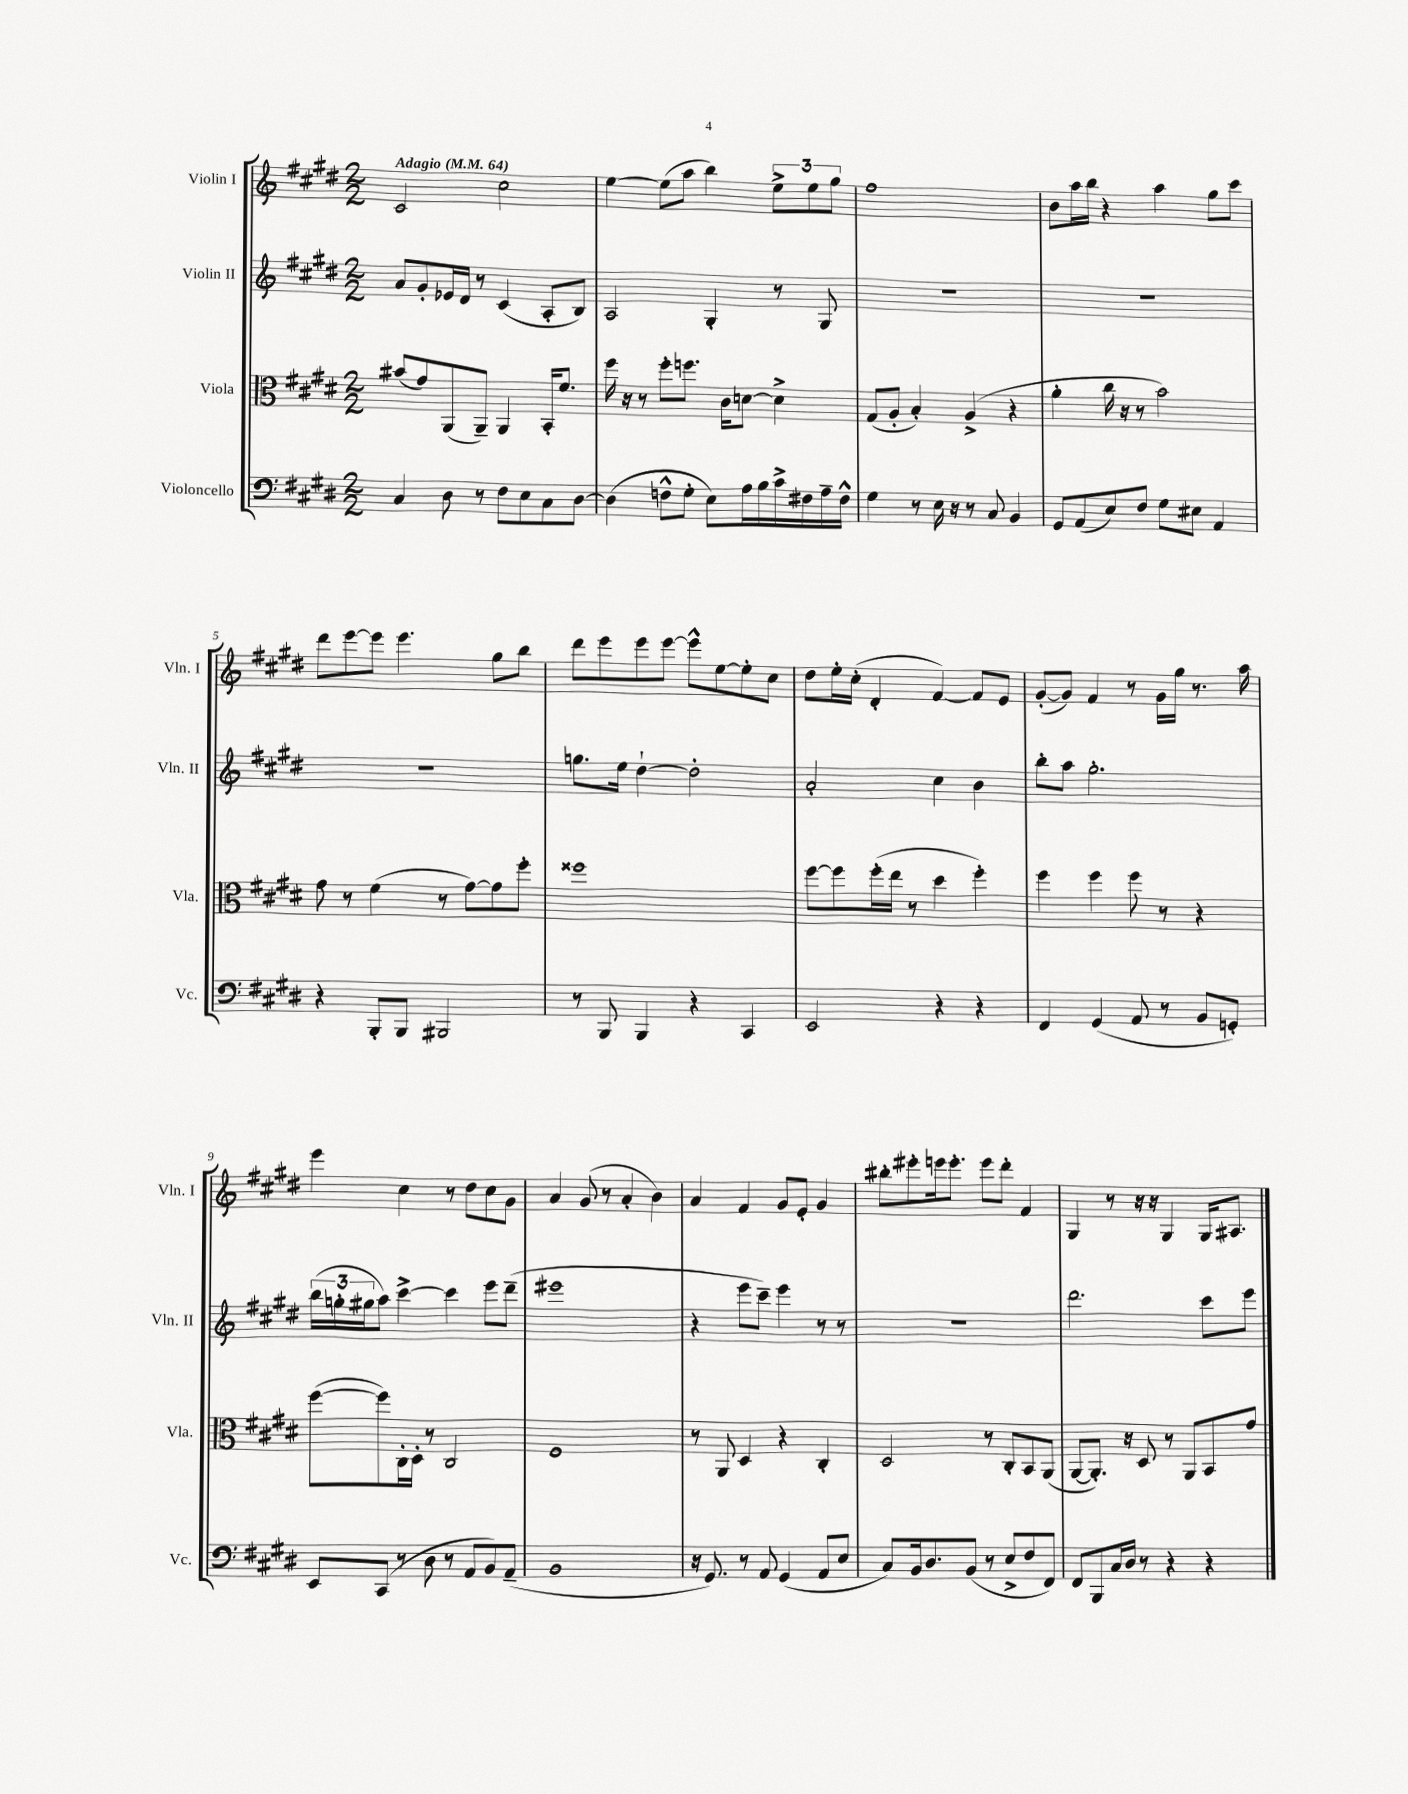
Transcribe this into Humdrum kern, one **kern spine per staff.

**kern	**kern	**kern	**kern
*staff4	*staff3	*staff2	*staff1
*clefF4	*clefC3	*clefG2	*clefG2
*k[f#c#g#d#]	*k[f#c#g#d#]	*k[f#c#g#d#]	*k[f#c#g#d#]
*M2/2	*M2/2	*M2/2	*M2/2
*MM64	*MM64	*MM64	*MM64
4C#	(8b#	8a	2c#
.	8g#)	8g#'	.
8D#	(8AA	16e-	.
.	.	16d#	.
8r	8AA~)	8r	.
8F#	4AA	(4c#	2cc#
8E	.	.	.
8C#	16BB'	8A'	.
.	8.f#	.	.
[8D#	.	8B)	.
=	=	=	=
(4D#]	16ff#	2A	[4ee
.	16r	.	.
.	8r	.	.
8F^^	8ff#'	.	(8ee]
8G#'	8.ff	.	8aa
8E)	.	4G#'	4bb)
.	16c#	.	.
16A	[8d	.	.
16B	.	.	.
16c#^	4d^]	8r	12ee^
16F#	.	.	.
.	.	.	12ee
16A~	.	8G#	.
.	.	.	12gg#
16F#^^	.	.	.
=	=	=	=
4G#	(8G#	1r	1ff#
.	8A'	.	.
8r	4B')	.	.
16E	.	.	.
16r	.	.	.
8r	(4A^	.	.
8C#	.	.	.
4BB	4r	.	.
=	=	=	=
8GG#	4a'	1r	8b
(8AA	.	.	16aa
.	.	.	16bb
8E)	16cc#	.	4r
.	16r	.	.
8F#	8r	.	.
8G#	2b)	.	4aa
8E#	.	.	.
4AA	.	.	8gg#
.	.	.	8ccc#
=	=	=	=
4r	8g#	1r	8ddd#
.	8r	.	[8eee
8BBB'	(4f#	.	8eee]
8BBB	.	.	4.eee
2BBB#	8r	.	.
.	[8g#)	.	.
.	8g#]	.	8gg#
.	8ff#'	.	8bb
=	=	=	=
8r	1ff##	8.gg	8ddd#
8BBB	.	.	8eee
.	.	16ee	.
4BBB	.	[4dd#`	8eee
.	.	.	[8eee
4r	.	2dd#']	8eee^^]
.	.	.	[8ee
4CC#	.	.	8ee']
.	.	.	8cc#
=	=	=	=
2EE	[8ff#	2a'	8dd#
.	8ff#]	.	16ee'
.	.	.	(16cc#'
.	(16ff#'	.	4d#'
.	16ee	.	.
.	8r	.	.
4r	4dd#	4cc#	[4f#)
4r	4ff#')	4b	8f#]
.	.	.	8e
=	=	=	=
4FF#	4ff#	8bb'	([8g#'
.	.	8aa	8g#])
(4GG#	4ff#	2.gg#'	4f#
8AA	8ff#	.	8r
8r	8r	.	16g#
.	.	.	16gg#
8BB	4r	.	8.r
8GG')	.	.	.
.	.	.	16aa
=	=	=	=
8EE	([8ff#	(24bb	4eee
.	.	24gg'	.
.	.	24gg#	.
(8CC#	8ff#])	8aa)	.
8r	16C#'	[4ccc#^	4cc#
.	16D#'	.	.
8D#	8r	.	.
8r	2C#	4ccc#]	8r
8AA	.	.	8dd#
8BB)	.	8eee	8cc#
(8AA~	.	(8ddd#~	8g#
=	=	=	=
1BB	1F#	1eee#	4a
.	.	.	(8g#
.	.	.	8r
.	.	.	4a'
.	.	.	4b)
=	=	=	=
16r	8r	4r	4a
8.GG#)	.	.	.
.	8AA	.	.
8r	4D#	8eee	4f#
8AA	.	8ccc#~)	.
(4GG#	4r	4eee	8g#
.	.	.	8e'
8AA	4C#'	8r	4g#
8E	.	8r	.
=	=	=	=
8C#)	2D#	1r	8bb#'
16BB	.	.	8eee#'
8.D#	.	.	.
.	.	.	16eee
.	.	.	8.eee'
(8BB	.	.	.
8r	8r	.	8eee
8E^	8C#'	.	8ddd#'
8F#	8BB	.	4f#
8FF#)	(8AA	.	.
=	=	=	=
8FF#	[8AA	2.ddd#	4G#
8BBB	8.AA'])	.	.
16C#	.	.	8r
16D#	16r	.	.
8r	8D#	.	16r
.	.	.	16r
4r	8r	.	4G#
.	8AA	.	.
4r	8BB	8ccc#	16G#
.	.	.	8.A#
.	8g#	8eee	.
==	==	==	==
*-	*-	*-	*-
